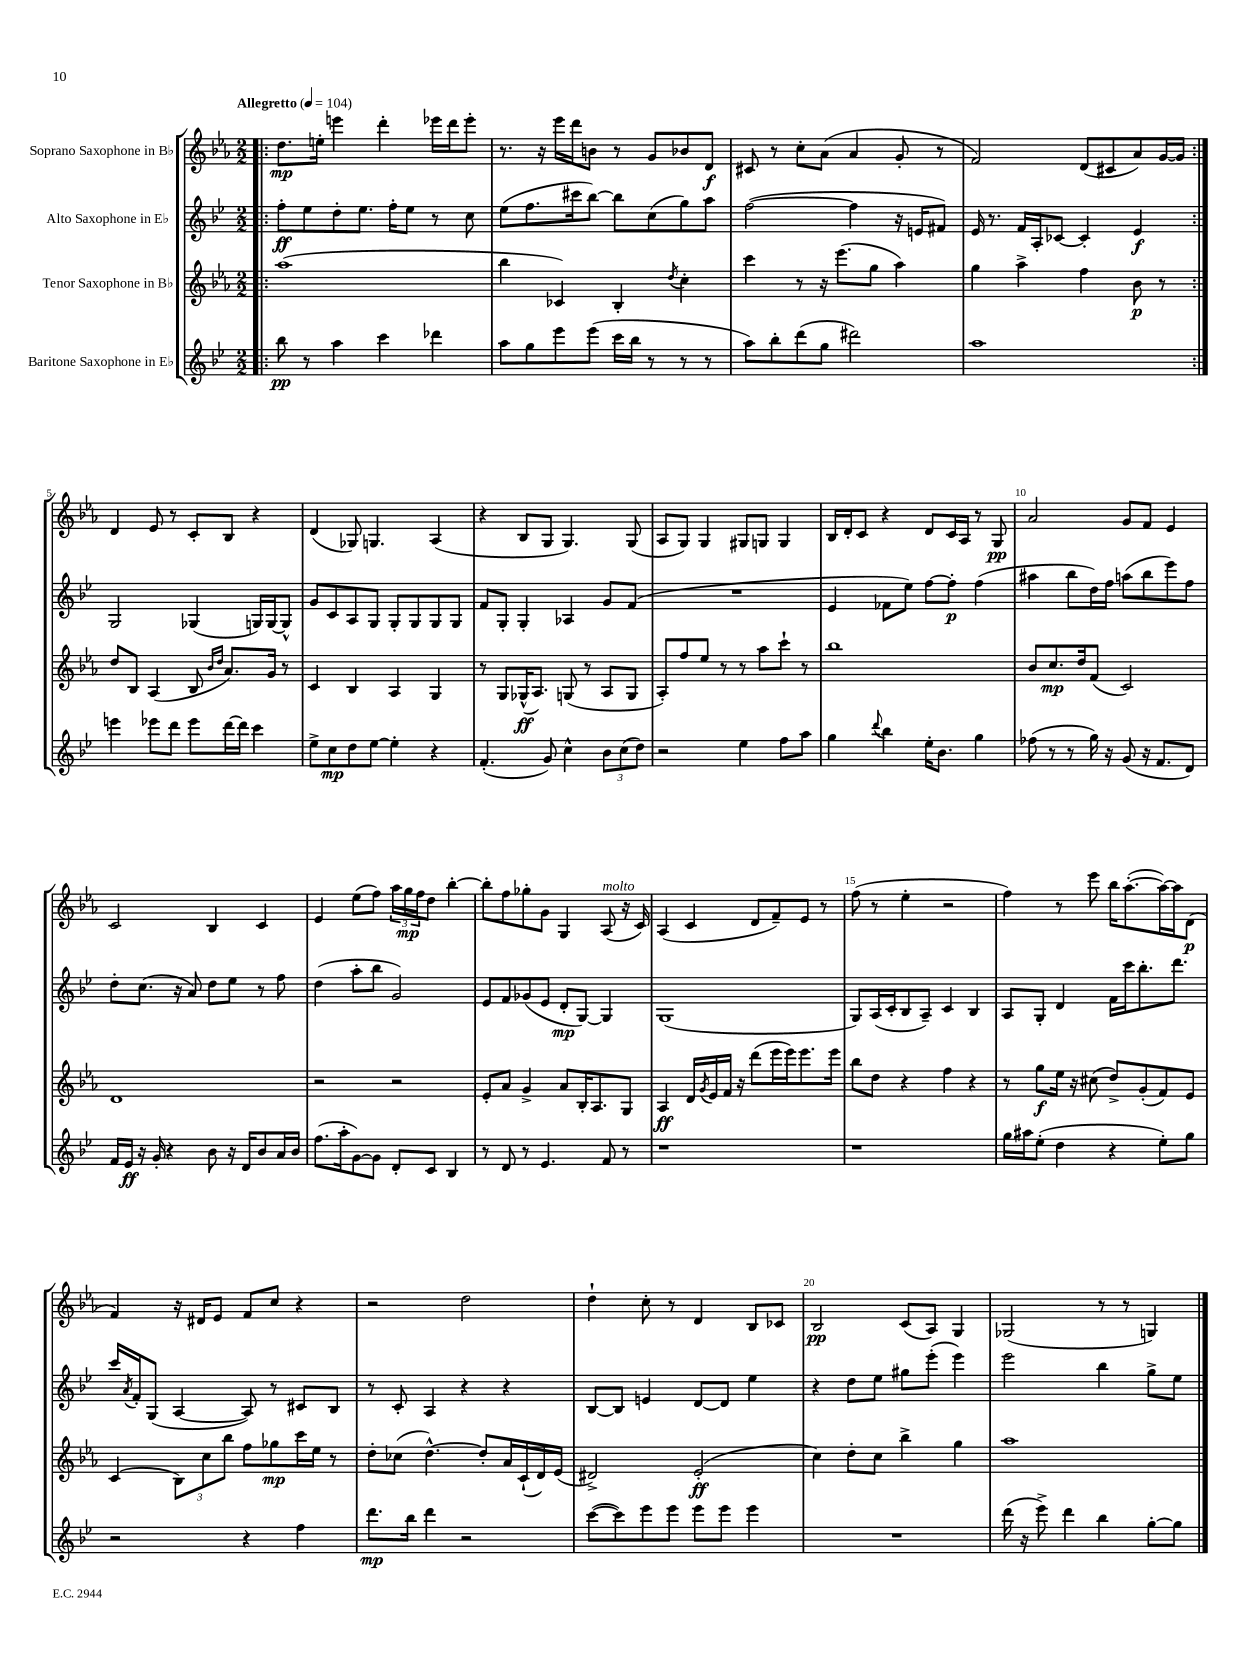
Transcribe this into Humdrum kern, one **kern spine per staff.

**kern	**kern	**kern	**kern
*staff4	*staff3	*staff2	*staff1
*clefG2	*clefG2	*clefG2	*clefG2
*k[b-e-]	*k[b-e-a-]	*k[b-e-]	*k[b-e-a-]
*M2/2	*M2/2	*M2/2	*M2/2
*MM104	*MM104	*MM104	*MM104
=!|:	=!|:	=!|:	=!|:
8bb-	(1aa-	8ff'	8.dd
8r	.	8ee-	.
.	.	.	16ee'
4aa	.	8dd'	4eee
.	.	8.ee-	.
4ccc	.	.	4ddd'
.	.	16ff'	.
.	.	8ee-	.
4ddd-	.	8r	16eee-
.	.	.	16ddd
.	.	8cc	8eee-'
=	=	=	=
8aa	4bb-	(8ee-	8.r
8gg	.	8.ff	.
.	.	.	16r
8eee-	4c-)	.	16eee-
.	.	16ccc#	16ddd
(8eee-	.	[8bb-)	8b
16ccc	4B-'	8bb-]	8r
16bb-	.	.	.
8r	.	(8cc	8g
.	8qdd	.	.
8r	4cc'	8gg)	8b-
8r	.	8aa	8d
=	=	=	=
8aa)	4ccc	([2ff	8c#
8bb-'	.	.	8r
(8ddd	8r	.	8cc'
8gg	16r	.	(8a-
.	(8.eee-	.	.
2ddd#)	.	4ff]	4a-
.	8gg	.	.
.	4aa-)	16r	8g'
.	.	16e	.
.	.	8f#)	8r
=	=	=	=
1aa	4gg	16e-	2f)
.	.	8.r	.
.	4aa-^	16f	.
.	.	16A'	.
.	.	[8c-	.
.	4ff	4c-']	(8d
.	.	.	8c#
.	8b-	4e-	8a-)
.	8r	.	[16g
.	.	.	16g]
=:|!	=:|!	=:|!	=:|!
4eee	8dd	2G	4d
.	8B-	.	.
8eee-	(4A-	.	8e-
8ddd	.	.	8r
8eee-	8B-	(4G-	8c'
.	16qqb-	.	.
.	16qqdd	.	.
[16ddd	8.a-)	.	8B-
16ddd]	.	.	.
4ccc	.	16G)	4r
.	16g	[16G	.
.	8r	8G^^]	.
=	=	=	=
8ee-^	4c	8g	(4d
8cc	.	8c	.
8dd	4B-	8A	8G-)
[8ee-	.	8G	4.G
4ee-']	4A-	8G'	.
.	.	8G	.
4r	4G	8G	(4A-
.	.	8G	.
=	=	=	=
(4.f'	8r	8f	4r
.	8G	8G'	.
.	(16G-^^	4G'	8B-
.	8.A-)	.	.
8g)	.	.	8G
4cc^^	(8G	4A-	4.G)
.	8r	.	.
12b-	8A-	8g	.
(12cc	.	.	.
.	8G	(8f	(8G
12dd)	.	.	.
=	=	=	=
2r	8A-')	1r	8A-
.	8ff	.	8G)
.	8ee-	.	4G
.	8r	.	.
4ee-	8r	.	8G#
.	8aa-	.	8G
8ff	8ccc`	.	4G
8aa	8r	.	.
=	=	=	=
4gg	1bb-	4e-	16B-
.	.	.	16d'
.	.	.	8c
8qqddd	.	.	.
4bb-	.	8f-	4r
.	.	8ee-)	.
16ee-'	.	[8ff	8d
8.b-	.	.	.
.	.	8ff']	16c
.	.	.	16A-
4gg	.	(4ff	8r
.	.	.	8G
=	=	=	=
(8ff-	8b-	4aa#	2a-
8r	8.cc	.	.
8r	.	8bb-	.
.	16dd	.	.
16gg)	(8f	16dd)	.
16r	.	16ff	.
(8g	2c)	(8aa	8g
16r	.	8bb-	8f
8.f	.	.	.
.	.	8eee-)	4e-
8d)	.	8ff	.
=	=	=	=
16f	1d	8dd'	2c
16e-	.	.	.
16r	.	(8.cc	.
16g'	.	.	.
4r	.	.	.
.	.	16r	.
.	.	8a)	.
8b-	.	8dd	4B-
16r	.	8ee-	.
16d	.	.	.
8b-	.	8r	4c
16a	.	8ff	.
16b-	.	.	.
=	=	=	=
(8.ff	2r	(4dd	4e-
16aa'	.	.	.
[8g)	.	8aa'	(8ee-
8g]	.	8bb-	8ff)
8d'	2r	2g)	24aa-
.	.	.	24gg
.	.	.	24ff
8c	.	.	8dd
4B-	.	.	[4bb-'
=	=	=	=
8r	8e-'	8e-	8bb-']
8d	8a-	8f	8ff
8r	4g^	(8g-	8gg-'
4.e-	.	8e-	8g
.	8a-	8d'	4G
.	16B-'	[8G)	.
.	8.A-	.	.
8f	.	4G]	(8A-
8r	8G	.	16r
.	.	.	16c)
=	=	=	=
1r	4A-	(1G	(4A-
.	16d	.	4c
.	8qg	.	.
.	16e-	.	.
.	16f	.	.
.	16r	.	.
.	(8ddd	.	8d
.	16eee-	.	8f~)
.	16eee-)	.	.
.	8.eee-	.	8e-
.	.	.	8r
.	16eee-	.	.
=	=	=	=
1r	8bb-	8G)	(8ff
.	8dd	(16A	8r
.	.	16c'	.
.	4r	8B-	4ee-'
.	.	8A~)	.
.	4ff	4c	2r
.	4r	4B-	.
=	=	=	=
16gg	8r	8A	4ff)
16aa#	.	.	.
(8ee-'	8gg	8G'	.
4dd	16ee-	4d	8r
.	16r	.	.
.	(8cc#	.	8eee-
4r	8dd^)	16f	16bb-
.	.	16ccc	([8.aa-'
.	(8g'	8.bb-'	.
8ee-')	8f)	.	16aa-_)
.	.	8.ddd	16aa-]
8gg	8e-	.	(8d
=	=	=	=
2r	(4c	16ccc	4f)
.	.	8qa	.
.	.	16f'	.
.	.	(8G	.
.	12B-)	[4A	16r
.	.	.	16d#
.	12cc	.	.
.	.	.	8e-
.	12bb-	.	.
4r	8ff	8A])	8f
.	8gg-	8r	8cc
4ff	16ccc	8c#	4r
.	16ee-	.	.
.	8r	8B-	.
=	=	=	=
8.ddd	8dd'	8r	2r
.	(8cc-	8c'	.
16bb-	.	.	.
4ddd	[4.dd^^)	4A	.
2r	.	4r	2dd
.	8dd']	.	.
.	16a-	4r	.
.	(16c`	.	.
.	16d)	.	.
.	(16e-	.	.
=	=	=	=
([8ccc	2d#^)	[8B-	4dd`
8ccc])	.	8B-]	.
8eee-	.	4e	8cc'
8eee-	.	.	8r
8eee-	(2e-'	[8d	4d
8eee-	.	8d]	.
4eee-	.	4ee-	8B-
.	.	.	8c-
=	=	=	=
1r	4cc)	4r	2B-
.	8dd'	8dd	.
.	8cc	8ee-	.
.	4bb-^	8gg#	(8c
.	.	(8eee-'	8A-)
.	4gg	4eee-)	4G
=	=	=	=
(16ddd	1aa-	2eee-	(2G-
16r	.	.	.
8eee-^)	.	.	.
4ddd	.	.	.
4bb-	.	4bb-	8r
.	.	.	8r
[8gg'	.	8gg^	4G)
8gg]	.	8ee-	.
==	==	==	==
*-	*-	*-	*-
